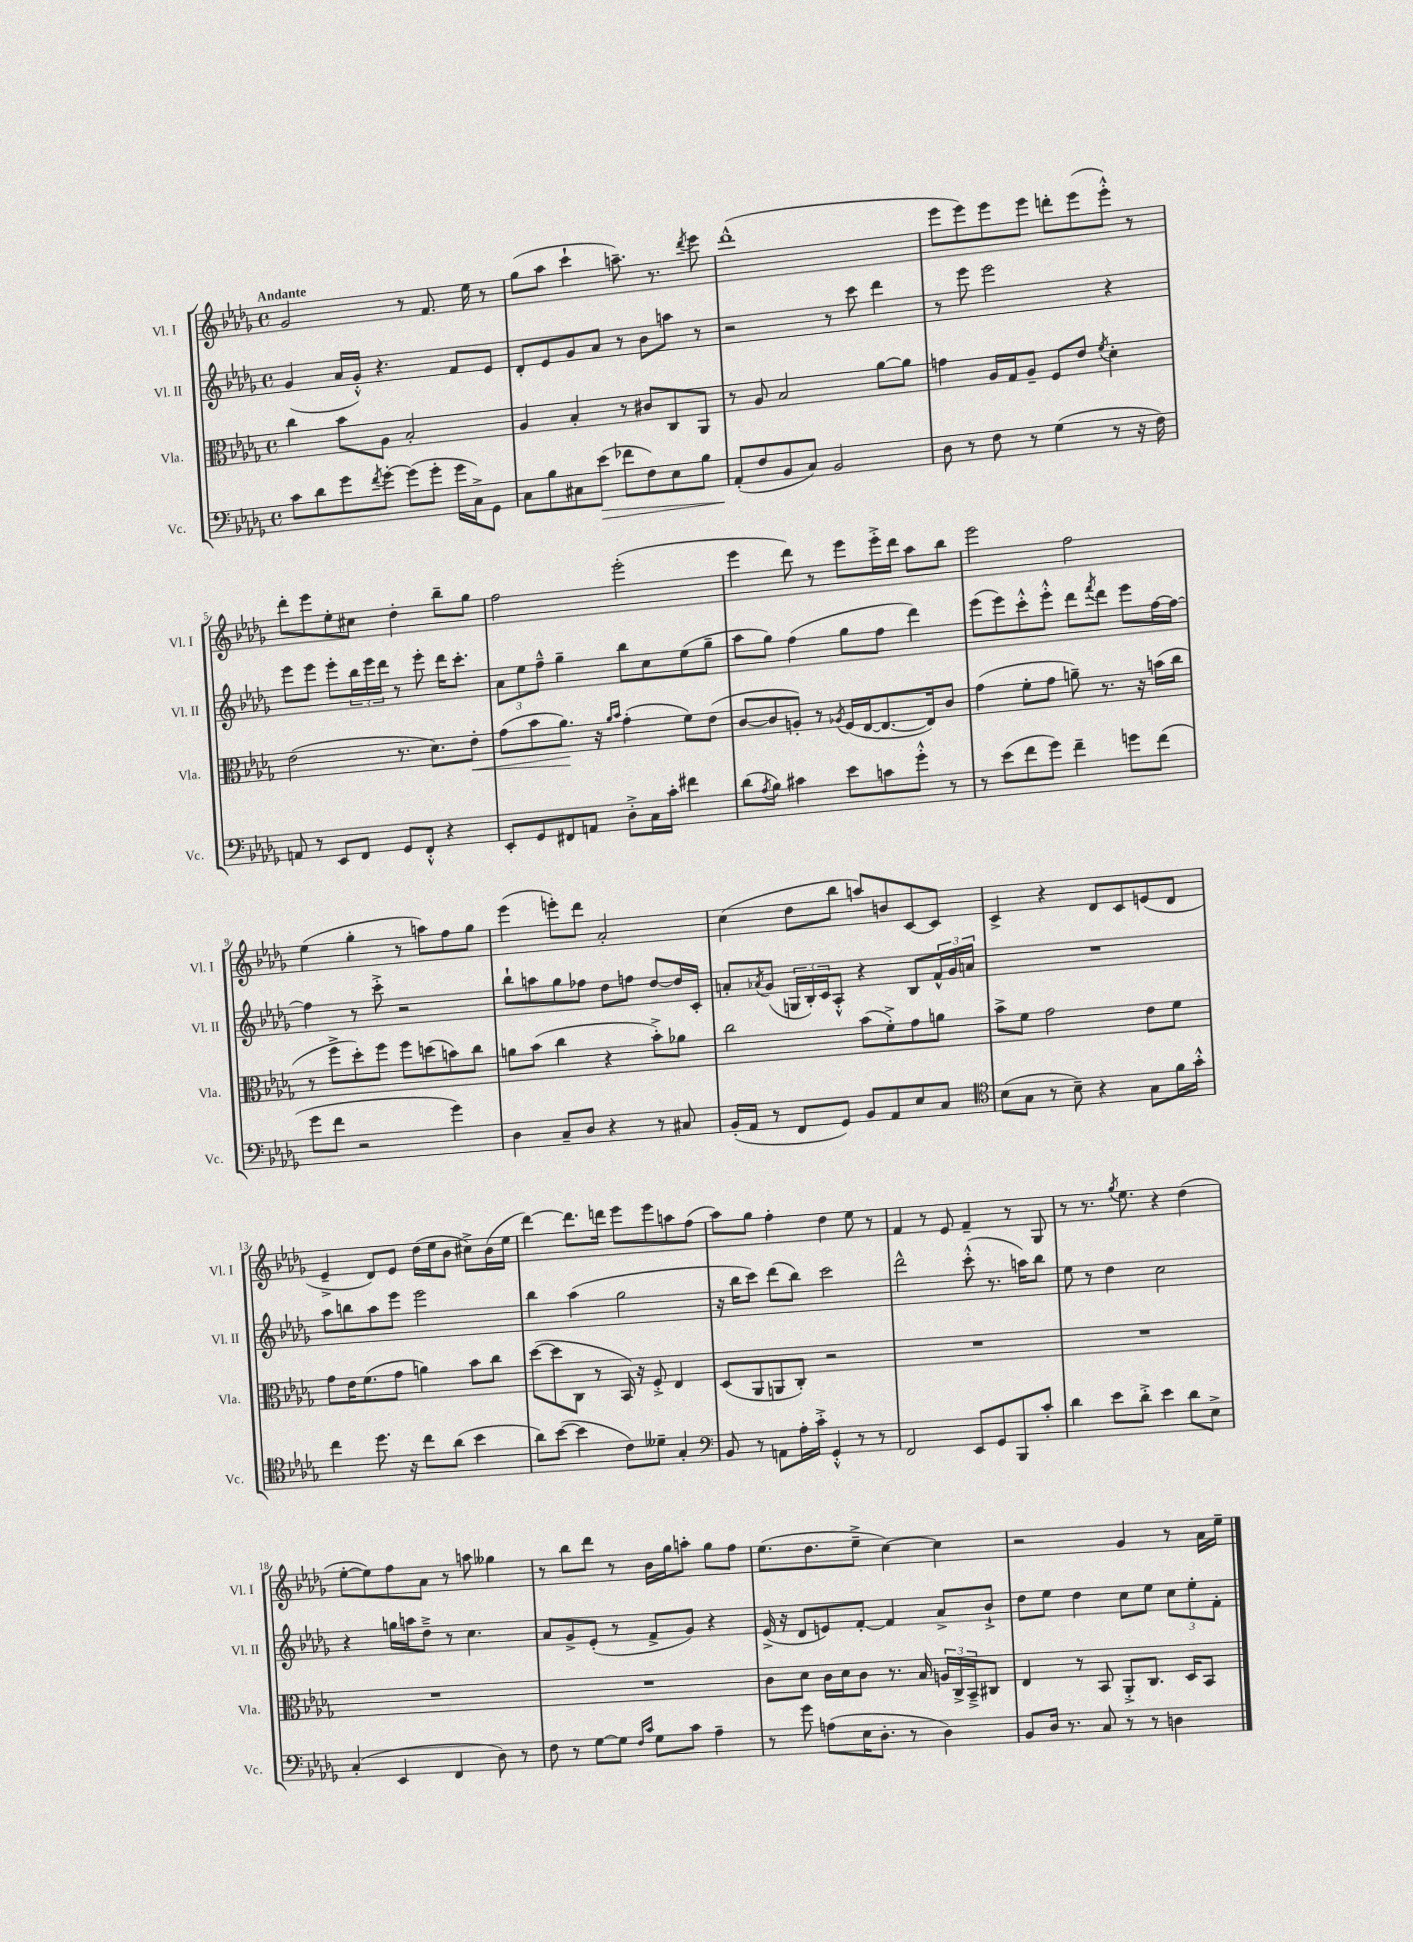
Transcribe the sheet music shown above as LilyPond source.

<<
\new StaffGroup <<
\new Staff = "s0" \with { instrumentName = "Vl. I" shortInstrumentName = "Vl. I" } {
    \clef treble \key des \major \defaultTimeSignature \time 4/4 \tempo "Andante"
    ges'2 r8 f'8. ees''16 r8 |
    ges''8( aes''8 c'''4-! a''8.--) r8. \acciaccatura { des'''8 } ees'''8 |
    des'''1-^( |
    ees'''8 ees'''8) ees'''8 ees'''8 d'''8-. ees'''8( ees'''8-.-^) r8 |
    des'''8-. ees'''8 ees''8-. cis''8 des''4-. bes''8-- ges''8 |
    f''2 ees'''2-.( |
    ees'''4 des'''8) r8 ees'''8 ees'''16-.-> des'''16 aes''8 bes''8 |
    ees'''2 f''2 |
    ees''4( ges''4-. r8 a''8) f''8 ges''8 |
    ees'''4( e'''8-.) des'''8 aes'2-. |
    c''4( des''8 bes''8 a''8) b'8 c'8~ c'8 |
    c'4-> r4 des'8 c'8 e'8( des'8 |
    ees'4---> des'8) ees'8 des''16( ees''16 bes'8 cis''8->) bes'16( ees''16 |
    des'''4~) des'''8. d'''16 ees'''8 ees'''8 a''8 f''8( |
    aes''8) ges''8 f''4-. des''4 ees''8 r8 |
    f'4 r8 ees'8 f'4-- r8 ges8 |
    r8 r8. \acciaccatura { ges''8 } ees''8. r4 des''4( |
    ees''8~-. ees''8) f''8 aes'8 r8 a''8 geses''4 |
    r8 bes''8 des'''8 r8 bes'16 ges''16 a''8-. ges''8 f''8 |
    ees''8.( des''8. ees''8---> c''4~) c''4 |
    r2 ges'4 r8 aes'16 ees''16-- \bar "|." |
}
\new Staff = "s1" \with { instrumentName = "Vl. II" shortInstrumentName = "Vl. II" } {
    \clef treble \key des \major \defaultTimeSignature \time 4/4
    ges'4( aes'16 ges'16-.-^) r4. f'8 ees'8 |
    des'8-. ees'8 ges'8 aes'8 r8 bes'8 a''8 r8 |
    r2 r8 c'''8 des'''4 |
    r8 ees'''8 ees'''2 r4 |
    ees'''8 ees'''8 ees'''8-. \tuplet 3/2 { bes''16 ees'''16 des'''16 } r8 ees'''8-. des'''16 c'''8.-. |
    \tuplet 3/2 { aes'8 ees''8 f''8---^ } ges''4-- bes''8 c''8 ees''8( ges''8-- |
    aes''8 ges''8) f''4( ges''8 f''8 des'''4) |
    ees'''8( ees'''8) c'''8-.-^ ees'''8-.-^ des'''8 \acciaccatura { f'''8 } des'''8 ees'''8 f''16~ f''16~ |
    f''4 r8 c'''8-.-> r2 |
    bes''8-! a''8 ges''8 fes''8 des''8 f''8 des''8~ des''16 c'16-. |
    a'8-. \acciaccatura { aes'8 } ges'8( \tuplet 3/2 { g16 bes16-.) c'16 } aes8-.-^ r4 bes8 \tuplet 3/2 { f'16-^ ges'16 a'16 } |
    R1 |
    aes''8 b''8 aes''8 ees'''8 ees'''2 |
    bes''4 aes''4( ges''2 |
    r16 bes''16 c'''8) des'''8( bes''8) c'''2 |
    des'''2-^ c'''8-.-^( r8. a''16) bes''8 |
    ees''8 r8 des''4 c''2 |
    r4 g''16 a''16 des''8---> r8 c''4. |
    aes'8 ges'8-> ees'8-.( r8 f'8-> ges'8) r4 |
    ees'16->( r16 des'8 e'8) f'8~-. f'4 aes'8-> bes'8-!-> |
    des''8 ees''8 des''4 c''8 ees''8 \tuplet 3/2 { c''8 ees''8-. f'8-. } \bar "|." |
}
\new Staff = "s2" \with { instrumentName = "Vla." shortInstrumentName = "Vla." } {
    \clef alto \key des \major \defaultTimeSignature \time 4/4
    c''4 bes'8 aes8 bes2-. |
    aes4 bes4-. r8 cis'8 c8 aes,8 |
    r8 aes8 bes2 aes'8~ aes'8 |
    g'4 aes16 ges16 aes8-- f8 ees'8 \acciaccatura { f'8 } des'4-. |
    ees'2( r8. des'8.) ees'8-.\< |
    ges'8( bes'8 aes'8.\!) r16 \grace { aes'16 bes'16 } ges'4-.( f'8) ees'8( |
    c'8~ c'8 a8-.) r8 \acciaccatura { aes8 } f16( ees16~ ees8.~ ees16) c'8 |
    ges'4( f'8-. ges'8 a'8--) r8. r16 b'16( c''16 |
    r8 f''8-> des''8-.) f''8 f''8 d''8( b'8) c''8 |
    a'8 bes'8( c''4 r4 bes'8-.->) aes'8 |
    c''2 bes'8( f'8-.->) ges'8 a'8 |
    bes'8-> f'8 ges'2 ees'8 f'8 |
    ges'8 ees'16 f'8.( ges'8 a'4) bes'8 c''8 |
    des''8~( des''8 c8 r8 bes,16) r16 f8-.-> ees4 |
    des8( aes,8 a,8 c8-.) r2 |
    R1 |
    R1 |
    R1 |
    R1 |
    c'8 des'8 c'16 des'16 c'8 r8. bes16 \tuplet 3/2 { a16 c16-> bes,16---> } cis8 |
    ees4 r8 bes,8 aes,8-.-> c8. des16 bes,8 \bar "|." |
}
\new Staff = "s3" \with { instrumentName = "Vc." shortInstrumentName = "Vc." } {
    \clef bass \key des \major \defaultTimeSignature \time 4/4
    c'8 des'8 ges'8 \acciaccatura { f'8 } ges'8~-. ges'8( ges'8-. ges'16 c16->) ges,8 |
    c8 bes8 cis8 ees'8\>( fes'8 f8) ees8 bes8 |
    aes,8-.\!( f8 bes,8 c8) bes,2 |
    des8 r8 f8 r8 ges4( r8 r16 f16) |
    a,8 r8 ees,8 f,8 ges,8 f,8-.-^ r4 |
    ees,8-. ges,8 fis,8 a,8 des8-.-> c16 c'16-. fis'4 |
    des'8( \acciaccatura { aes8 } bes8) cis'4 ees'8 c'8 ges'8-.-^ r8 |
    r8 ees'8( f'8 ges'8) f'4-- g'8 f'8( |
    ges'8 f'8 r2 ges'4) |
    des4 c8-- des8 r4 r8 cis8 |
    bes,16-.( aes,16 r8 f,8 ges,8) bes,8 aes,8 ees8 c8 |
    \clef tenor bes8( ges8 r8 bes8--) r4 ges8 f'16 ges'16-.-^ |
    c''4 des''8. r16 c''8 aes'8( bes'4 |
    aes'8) bes'8~( bes'4 c'8) deses'8-- ges4-. |
    \clef bass bes,8 r8 a,8 aes16-. c'16-.-> ges,4-.-^ r8 r8 |
    f,2 ees,8 ges,8 bes,,8 c'8-. |
    des'4 ees'8 des'8-.-> ees'4 des'8 ees8-> |
    c4-.( ees,4 f,4 des8) r8 |
    f8 r8 ges8~ ges8 \grace { f16 c'16 } ges8 c'8 aes4-- |
    r8 ges'8 a8( ees16 des8.-. r8 des4) |
    bes,8 des16 r8. c8 r8 r8 d4 \bar "|." |
}
>>
>>
